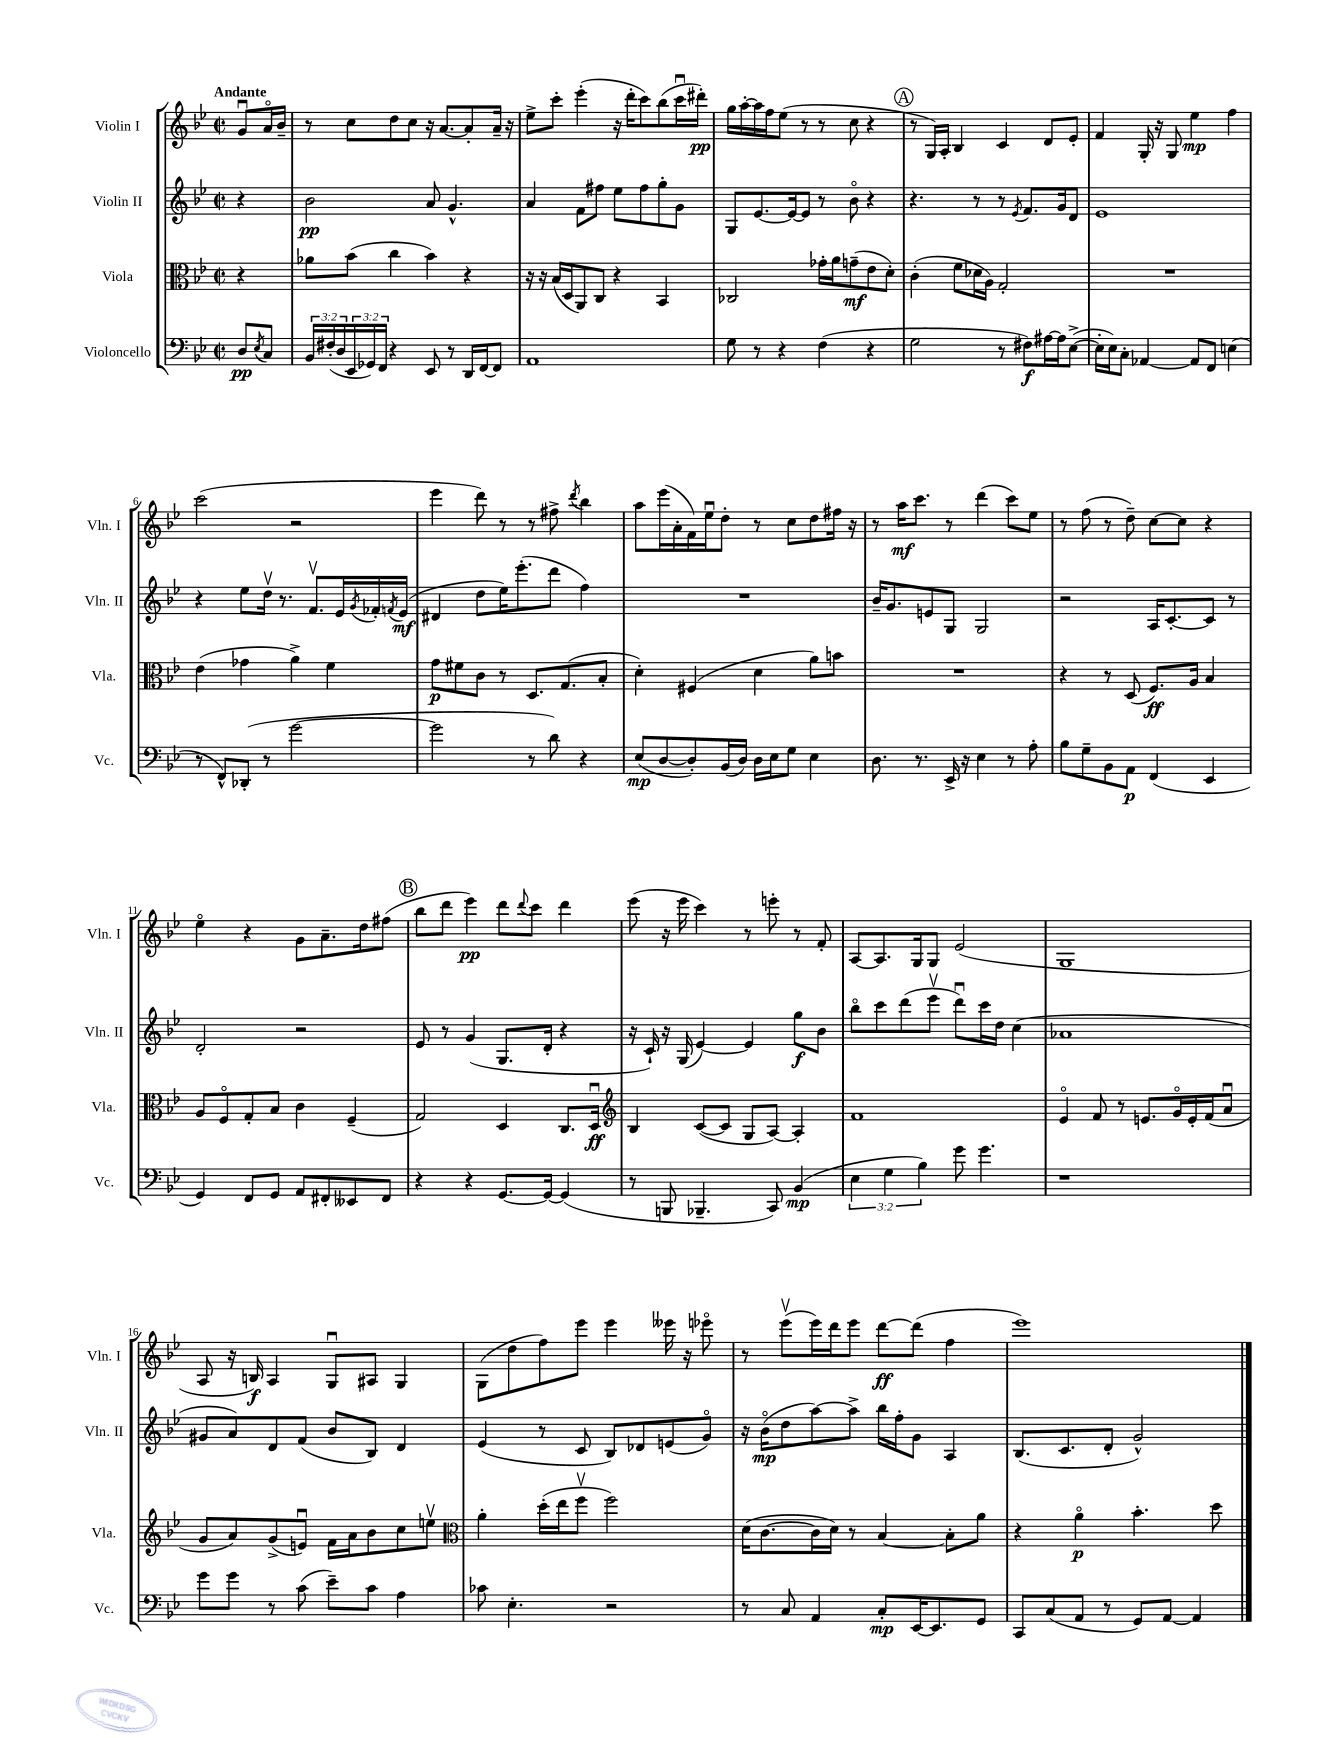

**kern	**kern	**kern	**kern
*staff4	*staff3	*staff2	*staff1
*clefF4	*clefC3	*clefG2	*clefG2
*k[b-e-]	*k[b-e-]	*k[b-e-]	*k[b-e-]
*M2/2	*M2/2	*M2/2	*M2/2
*met(c|)	*met(c|)	*met(c|)	*met(c|)
8D/L	4r	4r	8gu/L
8qE-/	.	.	.
8C/J	.	.	16ao/L
.	.	.	16b-~/JJ
=	=	=	=
24BB-/LL	8a-\L	2b-\	8r
(24F#'/	.	.	.
24D/	.	.	.
24EE-/	(8b-\J	.	8cc\L
24GG-/)	.	.	.
24FF/JJ	.	.	.
4r	4cc\	.	8dd\
.	.	.	8cc\J
8EE-/	4b-\)	8a/	16r
.	.	.	[8.a/L
8r	.	4.g^^/	.
16DD/LL	4r	.	8a'/]
[16FF/J	.	.	.
8FF/]J	.	.	16a~/Jk
.	.	.	16r
=	=	=	=
1AA	16r	4a/	8ee-^\L
.	16r	.	.
.	(16B-/LL	.	8ccc'\J
.	16D/J	.	.
.	8AA/)	8f\L	(4eee-'\
.	8C/J	8ff#\J	.
.	4r	8ee-\L	16r
.	.	.	16ddd'\LK
.	.	8ff#\	8ccc\)
.	4BB-/	8gg'\	(8bb-\
.	.	8g\J	16cccu\L
.	.	.	16ddd#'\JJ)
=	=	=	=
8G\	2C-/	8G/L	16gg\LL
.	.	.	[16aa'\
8r	.	[8.e-/	16aa\]
.	.	.	16ff\J
4r	.	.	(8ee-\J
.	.	16e-/_k	.
.	.	8e-/]J	8r
(4F\	16g-'\LL	8r	8r
.	16a\J	.	.
.	(8g~\	8b-o\	8cc\
4r	8e-\	4r	4r
.	8d'\J)	.	.
=	=	=	=
2G\	(4c'\	4.r	8r
.	.	.	16G/LL)
.	.	.	16A'/JJ
.	8f\L	.	4B-/
.	16d-\L	8r	.
.	16A\JJ)	.	.
8r	2G'/	8r	4c/
.	.	8qe-/	.
8F#\L)	.	8.f/L	.
[16A#\L	.	.	8d/L
16A#\]J	.	16g/k	.
([8E-^\J	.	8d/J	8e-'/J
=	=	=	=
16E-'\]LL	1r	1e-	4f/
16E-\J)	.	.	.
8C'\J	.	.	.
[4AA-/	.	.	16G'/
.	.	.	16r
.	.	.	8G/
8AA-/]L	.	.	4ee-\
8FF/J	.	.	.
(4E\	.	.	4ff\
=	=	=	=
8r	(4e-\	4r	(2ccc\
8FF^^/L)	.	.	.
(8DD-'/J	4g-\	8ee-\L	.
8r	.	16ddv\Jk	.
.	.	8.r	.
[2g\	4a^\)	.	2r
.	.	8.fv/L	.
.	4f\	.	.
.	.	16e-/L	.
.	.	8qg/	.
.	.	16f-'/	.
.	.	8qf/	.
.	.	(16e-/JJ	.
=	=	=	=
2g\]	8g\L	4d#/	4eee-\
.	8f#\	.	.
.	8c\J	8dd\L	8ddd\)
.	8r	16ee-\K)	8r
.	.	(8.eee-'\	.
8r	8.D/L	.	8r
8d\)	.	8ddd\J	8ff#^\
.	(8.G/	.	.
.	.	.	8qddd/
4r	.	4ff\)	4bb-\
.	8B-'/J	.	.
=	=	=	=
(8E-/L	4d'\)	1r	8aa\L
[8D/	.	.	(16eee-\L
.	.	.	16a'\
8D'/])	(4F#/	.	16f\)
.	.	.	16ee-u\J
(16BB-/L	.	.	8dd'\J
16D/JJ)	.	.	.
16D\LL	4d\	.	8r
16E-\J	.	.	.
8G\J	.	.	8cc\L
4E-\	8a\L)	.	8dd\
.	8b\J	.	16ff#\Jk
.	.	.	16r
=	=	=	=
8.D\	1r	16b-~/LK	8r
.	.	8.g/	.
.	.	.	16aa\LK
8.r	.	.	8.ccc\J
.	.	8e/	.
16EE-^/	.	8G/J	8r
16r	.	.	.
4E-\	.	2G/	(4ddd\
8r	.	.	8ccc\L)
8A'\	.	.	8ee-\J
=	=	=	=
8B-\L	4r	2r	8r
8G~\	.	.	(8ff\
8BB-\	8r	.	8r
8AA\J	(8D/	.	8dd~\)
(4FF/	8.F/L)	16A/LK	[8cc\L
.	.	[8.c'/	.
.	.	.	8cc\]J
.	16A/Jk	.	.
4EE-/	4B-/	8c/]J	4r
.	.	8r	.
=	=	=	=
4GG/)	8A/L	2d'/	4ee-o\
.	8Fo/	.	.
8FF/L	8G'/	.	4r
8GG/J	8B-/J	.	.
8AA/L	4c\	2r	8g\L
8FF#'/	.	.	8.a~\
8EE--/	(4F~/	.	.
.	.	.	16dd\k
8FF#/J	.	.	(8ff#\J
=	=	=	=
4r	2G/)	8e-/	8bb-\L
.	.	8r	8ddd\J
4r	.	(4g/	4eee-\)
[8.GG/L	4D/	8.G/L	8ddd\L
.	.	.	8qqddd/
.	.	.	8ccc\J
16GG/_Jk	.	16d'/Jk	.
(4GG/]	8.C/L	4r	4ddd\
.	16Du/Jk	.	.
=	=	=	=
*	*clefG2	*	*
8r	4B-/	16r	(8eee-\
.	.	16c`/)	.
8BBB/	.	16r	16r
.	.	(16G/	16eee-\
4.BBB-~/	([8c/L	[4e-/)	4ccc\)
.	8c/]J	.	.
.	8G/L	4e-/]	8r
8CC/)	[8A/J)	.	8eee'\
(4BB-/	4A'/]	8gg\L	8r
.	.	8b-\J	8f'/
=	=	=	=
6E-\	1f	8bb-o\L	[8A/L
.	.	8ccc\	8.A/]
6G\	.	.	.
.	.	(8ddd\	.
.	.	.	16G/k
6B-\)	.	.	.
.	.	8eee-v\J	8G/J
8g\	.	8dddu\L)	(2e-/
4.g\	.	16ccc\L	.
.	.	16dd\JJ	.
.	.	(4cc\	.
=	=	=	=
1r	4e-o/	1a-	1G
.	8f/	.	.
.	8r	.	.
.	8.e/L	.	.
.	16go/L	.	.
.	16e'/	.	.
.	(16f/J	.	.
.	8au/J	.	.
=	=	=	=
8g\L	8g/L	8g#/L	8A/
8g\J	8a/)	8a/)	16r
.	.	.	16B/)
8r	(8g^/	8d/	4A/
(8c\	8eu/J)	(8f/J	.
8e-~\L)	16f\LL	8b-/L	8Gu/L
.	16a\J	.	.
8c\J	8b-\	8B-/J)	8A#/J
4A\	8cc\	4d/	4G/
.	8eev\J	.	.
=	=	=	=
*	*clefC3	*	*
8c-\	4a'\	(4e-/	(8G\L
4.E-'\	.	.	8dd\
.	(16dd'\LL	8r	8ff\)
.	16ee-\J	.	.
.	8ffv\J	8c/	8eee-\J
2r	2ff\)	8B-/L)	4eee-\
.	.	8d-/	.
.	.	(8e/	16eee--\
.	.	.	16r
.	.	8go/J)	8eee-o\
=	=	=	=
8r	(16d\LK	16r	8r
.	[8.c\	(16b-o\LK	.
8C/	.	8dd\	(8eee-v\L
4AA/	16c\]L	[8aa\)	16eee-\L)
.	16d\JJ)	.	16ddd\J
.	8r	8aa^\]J	8eee-\J
8C'/L	[4B-/	16bb-\LL	[8ddd\L
.	.	16ff'\J	.
[16EE-/K	.	8g\J	(8ddd\]J
8.EE-/]	.	.	.
.	8B-'\]L	4A/	4ff\
8GG/J	8a\J	.	.
=	=	=	=
8CC/L	4r	(8.B-/L	1eee-)
(8C/	.	.	.
.	.	8.c/	.
8AA/J	4ao\	.	.
8r	.	8d'/J	.
8GG/L)	4.b-'\	2g^^/)	.
[8AA/J	.	.	.
4AA/]	.	.	.
.	8dd\	.	.
==	==	==	==
*-	*-	*-	*-
